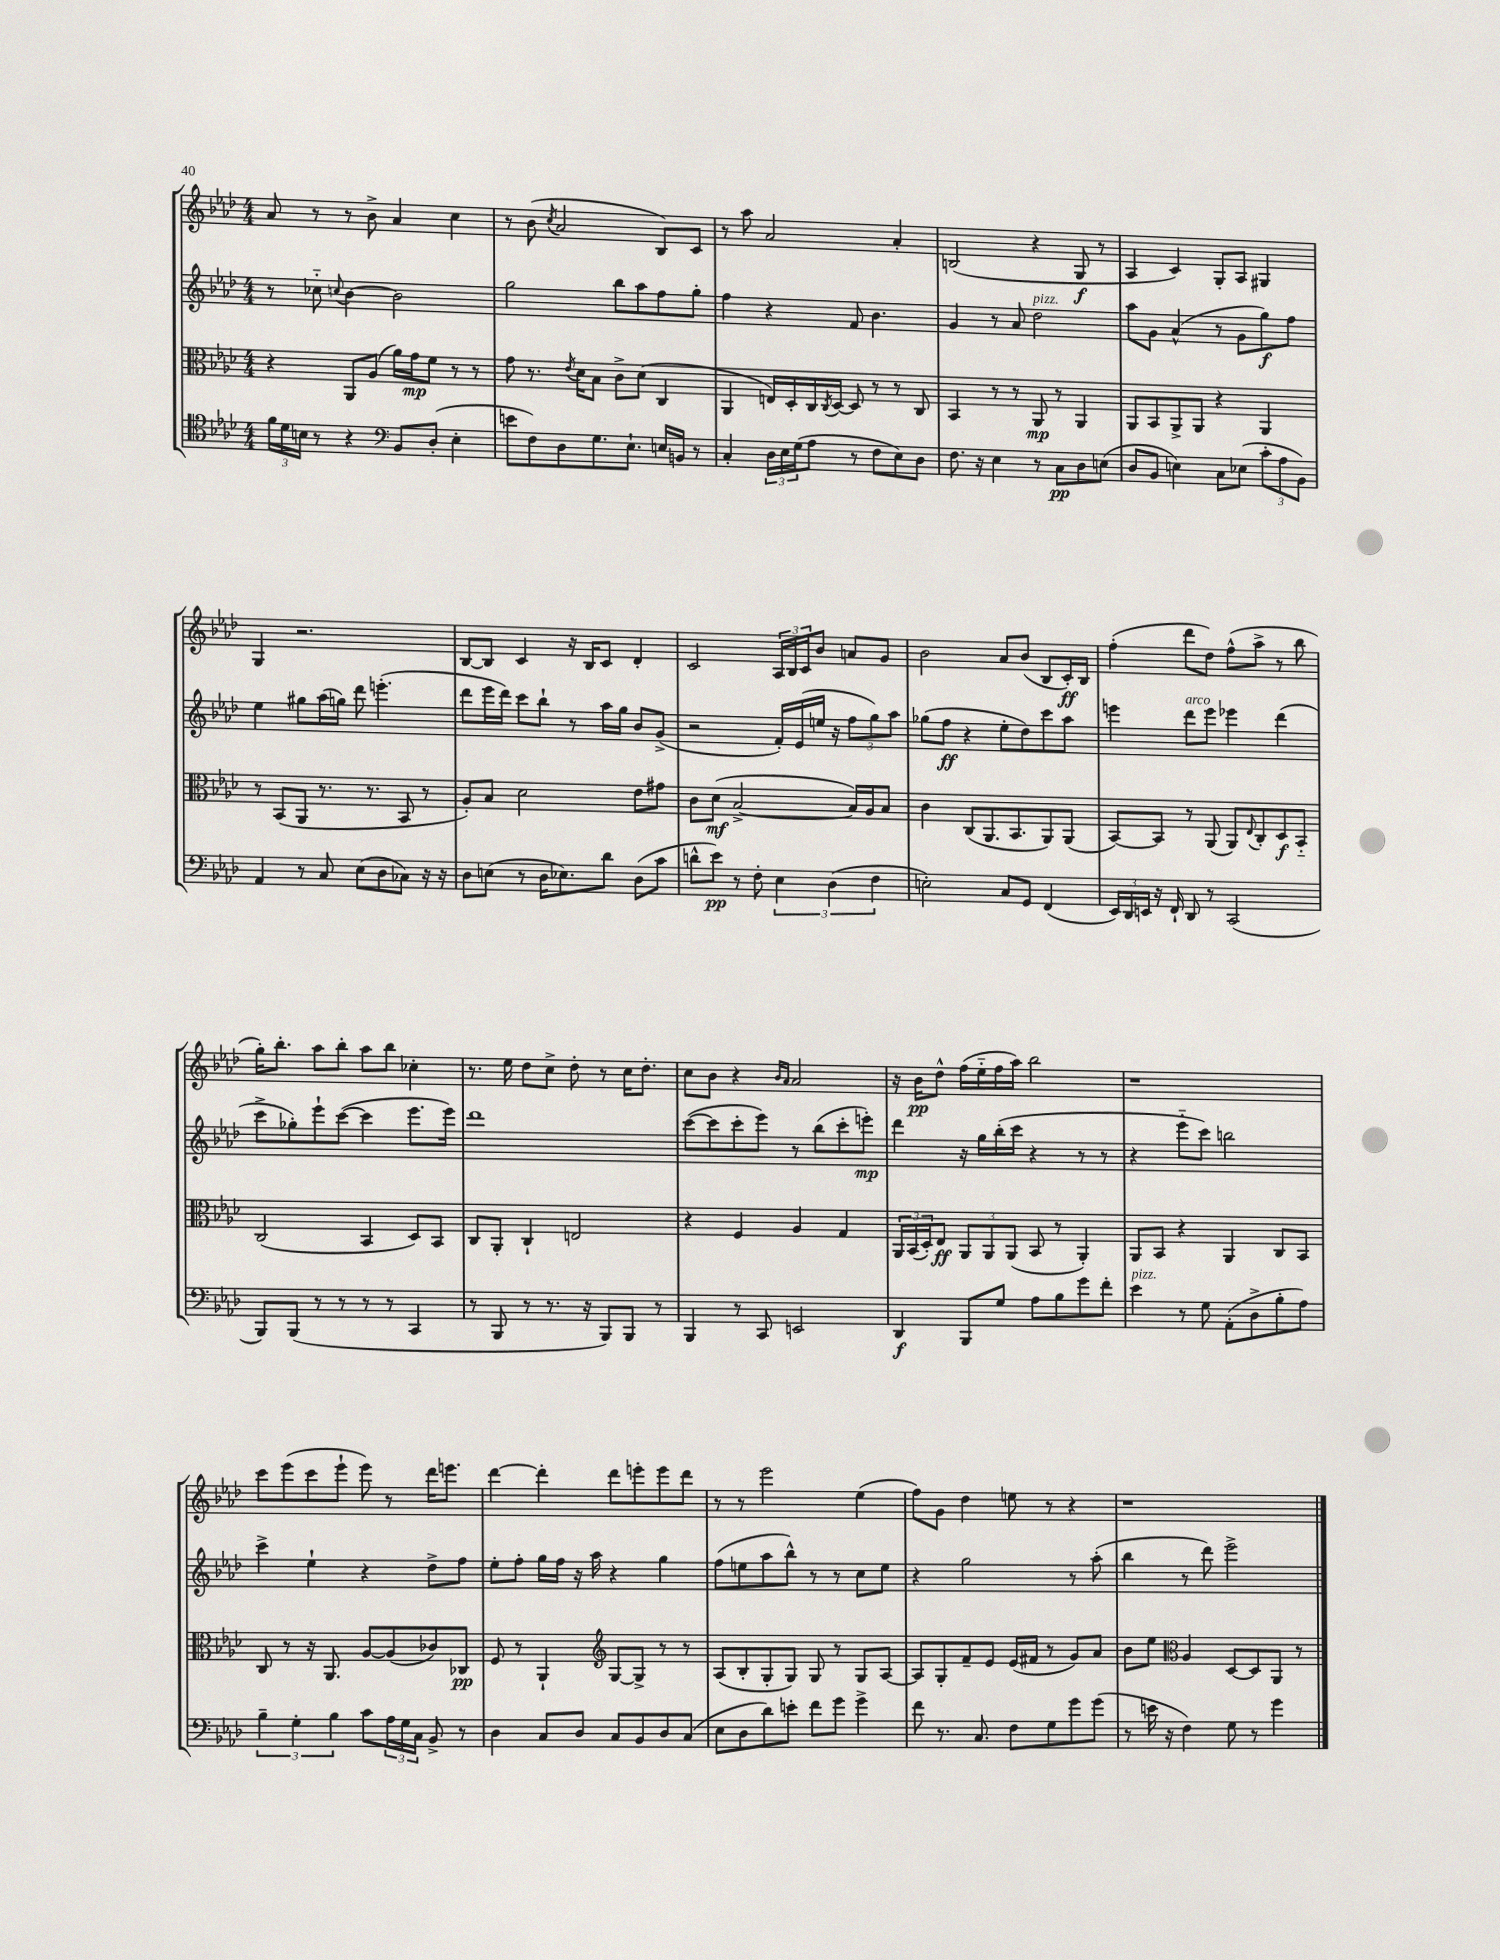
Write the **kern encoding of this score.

**kern	**kern	**kern	**kern
*staff4	*staff3	*staff2	*staff1
*clefC4	*clefC3	*clefG2	*clefG2
*k[b-e-a-d-]	*k[b-e-a-d-]	*k[b-e-a-d-]	*k[b-e-a-d-]
*M4/4	*M4/4	*M4/4	*M4/4
24f	4r	8r	8a-
24d-	.	.	.
24B	.	.	.
8r	.	8cc-'~	8r
.	.	8qqcc	.
4r	8AA-	[4b-	8r
.	(8A-	.	8b-^
*clefF4	*	*	*
8BB-	16a-)	2b-]	4a-
.	16g	.	.
(8D-'	8f	.	.
4E-'	8r	.	4cc
.	8r	.	.
=	=	=	=
8e	8g	2gg	8r
8F)	8.r	.	(8b-
.	.	.	8qcc
8D-	.	.	2a-
.	8qe-	.	.
.	16d-	.	.
8.G	8B-	.	.
.	8c^	8bb-	.
8.E-`	.	.	.
.	(8d-	8aa-	.
16E	4C	8ff	8B-)
16BB	.	.	.
8r	.	8gg'	8c
=	=	=	=
4C'	4AA-	4ff	8r
.	.	.	8aa-
24D-	16E)	4r	2a-
24E-	.	.	.
.	16D-'	.	.
(24G	.	.	.
8A-	16C	.	.
.	8qC	.	.
.	[16D-	.	.
8r	8D-]	8f	.
8F	8r	4.b-	.
8E-)	8r	.	4a-'
8D-	8C	.	.
=	=	=	=
8.F	4BB-	4g	(2B
16r	.	.	.
4E-	8r	8r	.
.	8r	8a-	.
8r	8AA-	2dd-	4r
8C	8r	.	.
8D-	4AA-	.	8G
(8E	.	.	8r
=	=	=	=
8D-	8AA-	8aa-	4A-
8BB-	8BB-	8g	.
4E)	8AA-^	(4a-^^	4c)
.	8AA-	.	.
8C	4r	8r	8G'
(8E-	.	8g	8A-
12c'	4AA-	8gg)	4G#
12A-	.	.	.
.	.	8ff	.
12BB-)	.	.	.
=	=	=	=
4AA-	8r	4ee-	4G
.	(8BB-	.	.
8r	8AA-	8gg#	2.r
8C	8.r	(16aa-	.
.	.	16gg)	.
(8E-	.	8ddd-	.
.	8.r	.	.
8D-	.	(4.eee'	.
8C-)	8BB-	.	.
16r	8r	.	.
16r	.	.	.
=	=	=	=
8D-	8A-')	8ddd-	[8B-
(8E	8B-	16eee-	8B-]
.	.	16ddd-)	.
8r	2d-	8ccc	4c
16D-	.	8bb-`	.
8.E-)	.	.	.
.	.	8r	16r
.	.	.	16B-
8d-	.	16aa-	8c
.	.	16gg	.
(8D-	8e-	8b-	4d-'
8c	8g#	(8g^	.
=	=	=	=
8d^^	8c	2r	2c
8e-)	(8d-	.	.
8r	[2B-^	.	.
8F'	.	.	.
6E-	.	16f')	24A-
.	.	.	24B-
.	.	(16e-	.
.	.	.	24c
.	.	16ee	8b-
(6D-	.	.	.
.	.	16r	.
.	16B-])	12ff	8a
.	16A-	.	.
6F	.	12gg)	.
.	8B-	.	8g
.	.	12aa-	.
=	=	=	=
2E')	4c	(8gg-	2b-
.	.	8ff	.
.	(8C	4r	.
.	8.AA-	.	.
8C	.	8ee-'	8a-
.	8.BB-	.	.
8GG	.	8dd-)	(8b-
(4FF	8AA-)	8ccc	8B-
.	(8AA-	8aa-	16c')
.	.	.	16B-
=	=	=	=
24EE-)	[8BB-)	4eee	(4ff'
24DD-	.	.	.
24EE	.	.	.
16r	8BB-]	.	.
16FF`	.	.	.
8DD-	8r	8ddd-	8ddd-
8r	(8AA-	8eee	8dd-)
(2CC	8AA-)	4eee-	(8ff^^
.	8qqE-	.	.
.	8C'	.	8aa-^
.	8D-	(4ddd-	8r
.	8BB-'~	.	8bb-
=	=	=	=
8BBB-)	(2C	8ccc^	16gg')
.	.	.	8.bb-'
(8BBB-	.	8gg-')	.
8r	.	8eee-`	8aa-
8r	.	([8ccc	8bb-'
8r	4BB-	4ccc]	8aa-
8r	.	.	8bb-
4CC	8D-)	8.eee-	4cc-'
.	8BB-	.	.
.	.	16eee-)	.
=	=	=	=
8r	8C	1ddd-	8.r
8BBB-	8AA-'	.	.
.	.	.	16ee-
8r	4C`	.	8dd-
8.r	.	.	8cc^
.	2E	.	8dd-'
16r	.	.	.
8BBB-)	.	.	8r
8BBB-	.	.	16cc
.	.	.	8.dd-'
8r	.	.	.
=	=	=	=
4BBB-	4r	([8ccc	8cc
.	.	8ccc]	8b-
8r	4F	8ccc'	4r
8CC	.	8eee-)	.
.	.	.	16qqb-
.	.	.	16qqa-
2EE	4A-	8r	2a-
.	.	(8bb-	.
.	4G	8ccc'	.
.	.	8eee')	.
=	=	=	=
4DD-	24AA-	4ddd-	16r
.	(24BB-	.	.
.	.	.	16b-
.	24D-')	.	.
.	8E-	.	8dd-^^
8BBB-	12AA-	16r	(16ff
.	.	16gg	16ee-'~
.	12AA-	.	.
8G	.	(16bb-'	16ff
.	(12AA-	.	.
.	.	16ccc	16aa-)
8A-	8BB-	4r	2bb-
8B-	8r	.	.
8g	4AA-')	8r	.
8f'	.	8r	.
=	=	=	=
4e-	8AA-	4r	1r
.	8BB-	.	.
8r	4r	8eee-'~	.
8G	.	8ccc)	.
(8AA-'	4AA-	2bb	.
8D-^	.	.	.
8B-'	8C	.	.
8A-)	8BB-	.	.
=	=	=	=
6B-~	8C	4ccc^	8ccc
.	8r	.	(8eee-
6G'	.	.	.
.	16r	4ee-`	8ccc
.	8.AA-	.	.
6B-	.	.	.
.	.	.	8eee-`
8c	[8A-	4r	8eee-)
24A-	(8A-]	.	8r
24G	.	.	.
24C	.	.	.
8BB-^	8c-)	8dd-^	16ddd-
.	.	.	8.eee
8r	8C-	8ff	.
=	=	=	=
4D-	8F	8ee-'	[4ddd-
.	8r	8ff'	.
8C	4AA-`	16gg	4ddd-']
.	.	16ff	.
8D-	.	16r	.
.	.	16aa-	.
*	*clefG2	*	*
8C	[8G	4r	8ddd-
8BB-	8G^]	.	8eee'
8D-	8r	4gg	8eee
(8C	8r	.	8ddd-
=	=	=	=
8E-	(8A-	(8ff	8r
8D-	8B-'	8ee	8r
8d-)	8G'	8aa-	2eee-
8e'	8G)	8bb-^^)	.
8f	8G	8r	.
8g	8r	8r	.
4g^	8G	8cc	(4ee-
.	[8A-	8ee	.
=	=	=	=
8f	8A-]	4r	8ff)
8.r	8G'	.	8g
.	8f~	2gg	4dd-
8.C	.	.	.
.	8e-	.	.
8F	(16e-	.	8ee
.	16f#	.	.
8G	8r	.	8r
8g	8g)	8r	4r
(8g	8a-	(8aa-'	.
=	=	=	=
8r	8b-	4bb-	1r
16e	8ee-	.	.
16r	.	.	.
*	*clefC3	*	*
4F)	4A-	8r	.
.	.	8ddd-)	.
8G	[8D-	2eee-^	.
8r	8D-]	.	.
4g	8AA-	.	.
.	8r	.	.
==	==	==	==
*-	*-	*-	*-
